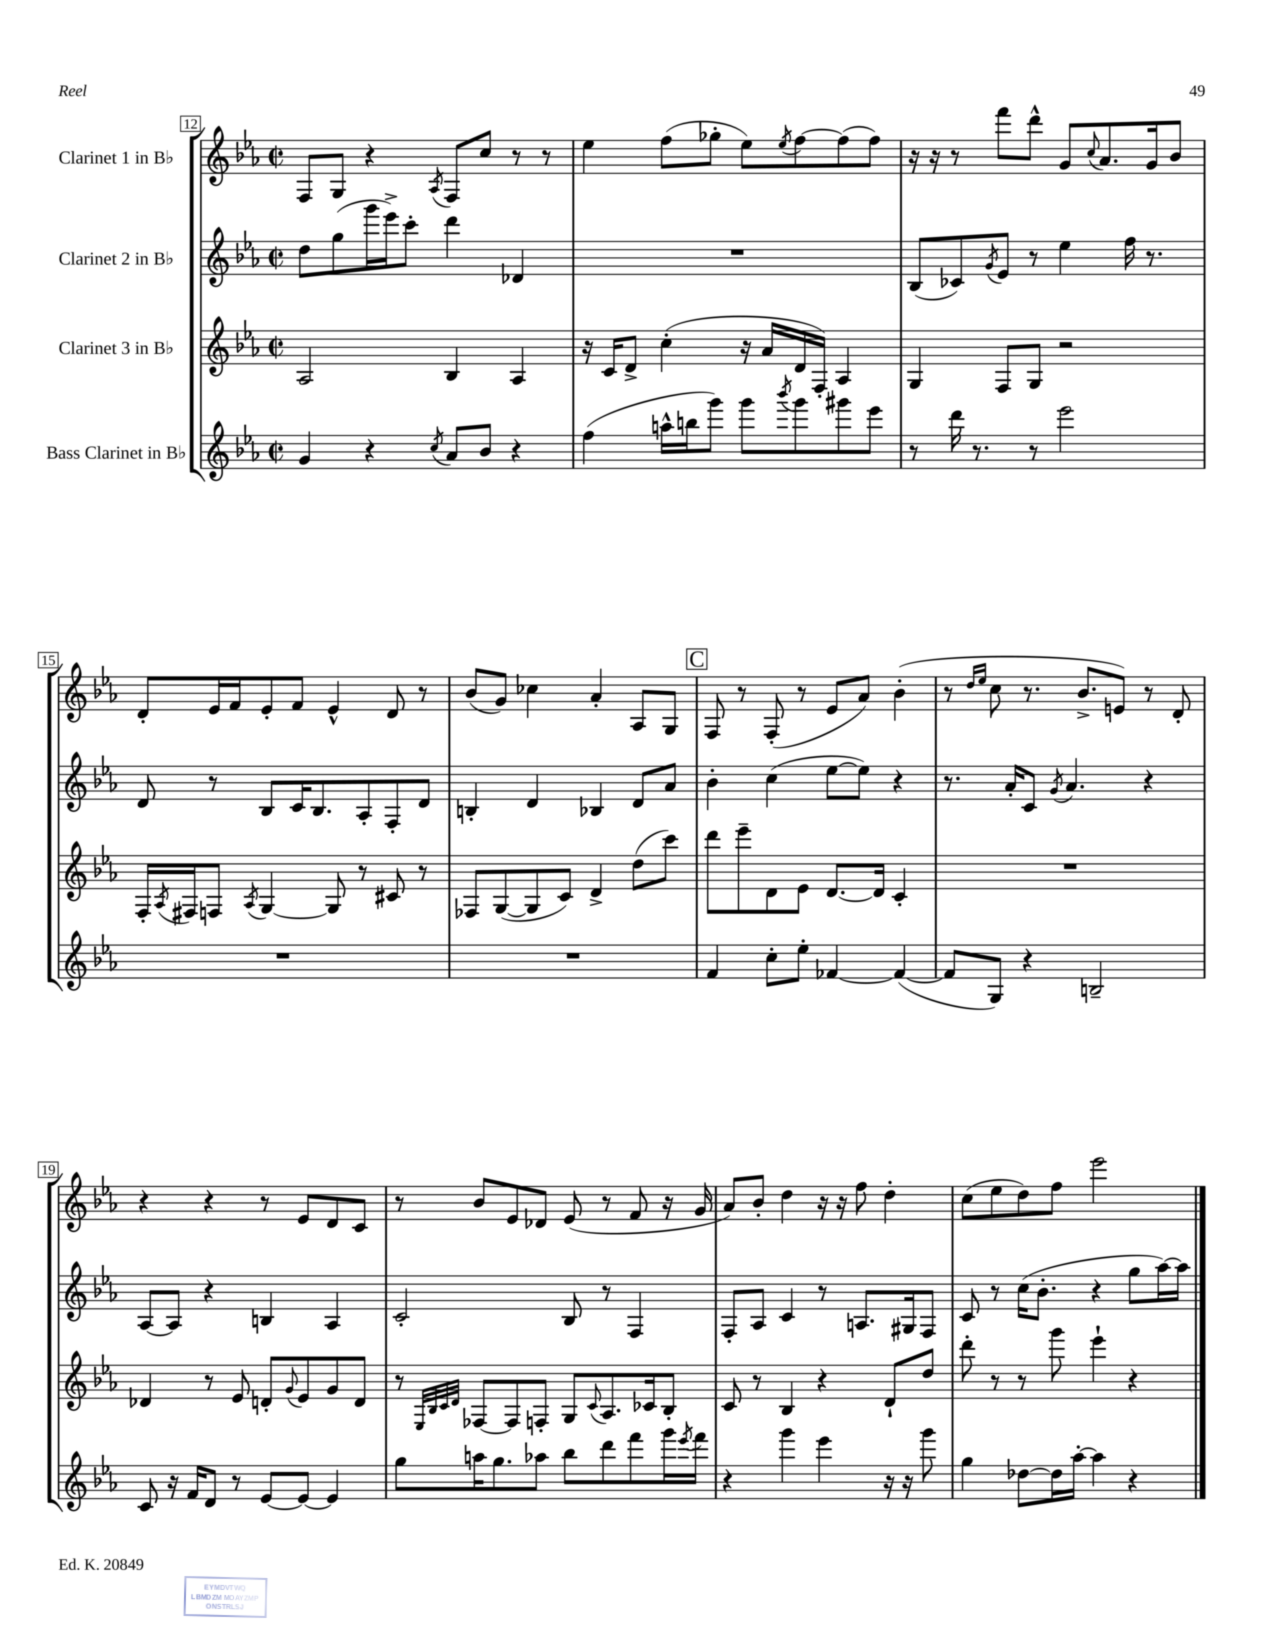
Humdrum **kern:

**kern	**kern	**kern	**kern
*part4	*part3	*part2	*part1
*staff4	*staff3	*staff2	*staff1
*I"Bass Clarinet in B♭	*I"Clarinet 3 in B♭	*I"Clarinet 2 in B♭	*I"Clarinet 1 in B♭
*clefG2	*clefG2	*clefG2	*clefG2
*k[b-e-a-]	*k[b-e-a-]	*k[b-e-a-]	*k[b-e-a-]
*M2/2	*M2/2	*M2/2	*M2/2
*met(c|)	*met(c|)	*met(c|)	*met(c|)
=12	=12	=12	=12
4g/	2A-/	8dd\L	8F/L
.	.	(8gg\	8G/J
4r	.	16ggg\L	4r
.	.	16eee-^\J)	.
.	.	8ccc'\J	.
8qcc/	.	.	8qA-/
8a-/L	4B-/	4ddd\	8F/L
8b-/J	.	.	8cc/J
4r	4A-/	4d-X/	8r
.	.	.	8r
=13	=13	=13	=13
(4ff\	16r	1r	4ee-\
.	16c/KL	.	.
.	8d^/J	.	.
16aan^^\LL	(4cc'\	.	(8ff\L
16bbn\J	.	.	.
8ggg\J)	.	.	8gg-X'\J
8ggg\L	16r	.	8ee-\L)
.	16a-/LL	.	.
8qbbb-/	.	.	8qee-/
8ggg\	16d/	.	[8ff\
.	16F'/JJ)	.	.
8ggg#X\	4A-/	.	(8ff\]
8eee-\J	.	.	8ff\J)
=14	=14	=14	=14
8r	4G/	(8B-/L	16r
.	.	.	16r
16ddd\	.	8c-X/)	8r
8.r	.	.	.
.	.	8qg/	.
.	8F/L	8e-/J	8fff\L
8r	8G/J	8r	8ddd^^\J
2eee-\	2r	4ee-\	8g/L
.	.	.	8qqcc/
.	.	.	8.a-/
.	.	16ff\	.
.	.	8.r	16g/k
.	.	.	8b-/J
!!LO:LB:g=z
=15	=15	=15	=15
1r	16F'/LL	8d/	8d'/L
.	8qA-/	.	.
.	16F#X/J	.	.
.	8Fn/J	8r	16e-/L
.	.	.	16f/J
.	8qA-/	.	.
.	[4G/	8B-/L	8e-'/
.	.	16c/K	8f/J
.	.	8.B-/	.
.	8G/]	.	4e-^^/
.	8r	8A-'/	.
.	8c#X/	8F'/	8d/
.	8r	8d/J	8r
=16	=16	=16	=16
1r	8F-X/L	4Bn'/	(8b-/L
.	([8G/	.	8g/J)
.	8G/]	4d/	4cc-X\
.	8c/J)	.	.
.	4d^/	4B-X/	4a-'/
.	(8dd\L	8d/L	8A-/L
.	8ccc\J)	8a-/J	8G/J
!!LO:REH:place=s1:t=C
=17	=17	=17	=17
4f/	8ddd\L	4b-'\	8F/
.	8eee-~\	.	8r
8cc'\L	8d\	(4cc\	(8F'/
8ee-'\J	8e-\J	.	8r
[4f-X/	[8.d/L	[8ee-\L	8e-/L
.	.	8ee-\J])	8a-/J)
.	16d/Jk]	.	.
(4f-/_	4c'/	4r	(4b-'\
=18	=18	=18	=18
8f-/L]	1r	8.r	8r
.	.	.	16qqdd/LL
.	.	.	16qqee-/JJ
8G/J)	.	.	8cc\
.	.	16a-'/KL	.
4r	.	8c/J	8.r
.	.	8qg/	.
.	.	4.a-/	.
.	.	.	8.b-^/L
2Bn~/	.	.	.
.	.	.	8en/J)
.	.	4r	8r
.	.	.	8d'/
!!LO:LB:g=z
=19	=19	=19	=19
8c/	4d-X/	[8A-/L	4r
16r	.	8A-/J]	.
16f/KL	.	.	.
8d/J	8r	4r	4r
8r	8e-/	.	.
[8e-/L	8dn'/L	4Bn/	8r
.	8qqg/	.	.
8e-/J_	8e-/	.	8e-/L
4e-/]	8g/	4A-/	8d/
.	8d/J	.	8c/J
=20	=20	=20	=20
8gg\L	8r	2c'/	8r
.	32qqE-/LLL	.	.
.	32qqB-/	.	.
.	32qqc/	.	.
.	32qqd/JJJ	.	.
16aan\K	[8F-X/L	.	8b-/L
8.gg\	.	.	.
.	8F-/]	.	8e-/
8aa-X\J	8Fn'/J	.	8d-X/J
8bb-\L	8G/L	8B-/	(8e-/
.	8qqc/	.	.
8ddd\	8.A-/	8r	8r
8fff\	.	4F/	8f/
.	16c-X/k	.	.
16ggg\L	8B-'/J	.	16r
8qeee-/	.	.	.
16fff\JJ	.	.	16g/
=21	=21	=21	=21
4r	8c/	8F'/L	8a-/L)
.	8r	8A-/J	8b-'/J
4ggg\	4B-/	4c/	4dd\
4eee-\	4r	8r	16r
.	.	.	16r
.	.	8.An/L	8ff\
16r	8d`/L	.	4dd'\
16r	.	16G#X/k	.
8ggg\	8dd/J	8F/J	.
=22	=22	=22	=22
4gg\	8ddd'\	8c/	(8cc\L
.	8r	8r	8ee-\
[8dd-X\L	8r	(16cc\KL	8dd\)
.	.	8.b-'\J	.
16dd-\L]	8ggg\	.	8ff\J
[16aa-'\JJ	.	.	.
4aa-\]	4eee-`\	4r	2eee-\
4r	4r	8gg\L	.
.	.	[16aa-\L)	.
.	.	16aa-\JJ]	.
==	==	==	==
*-	*-	*-	*-
